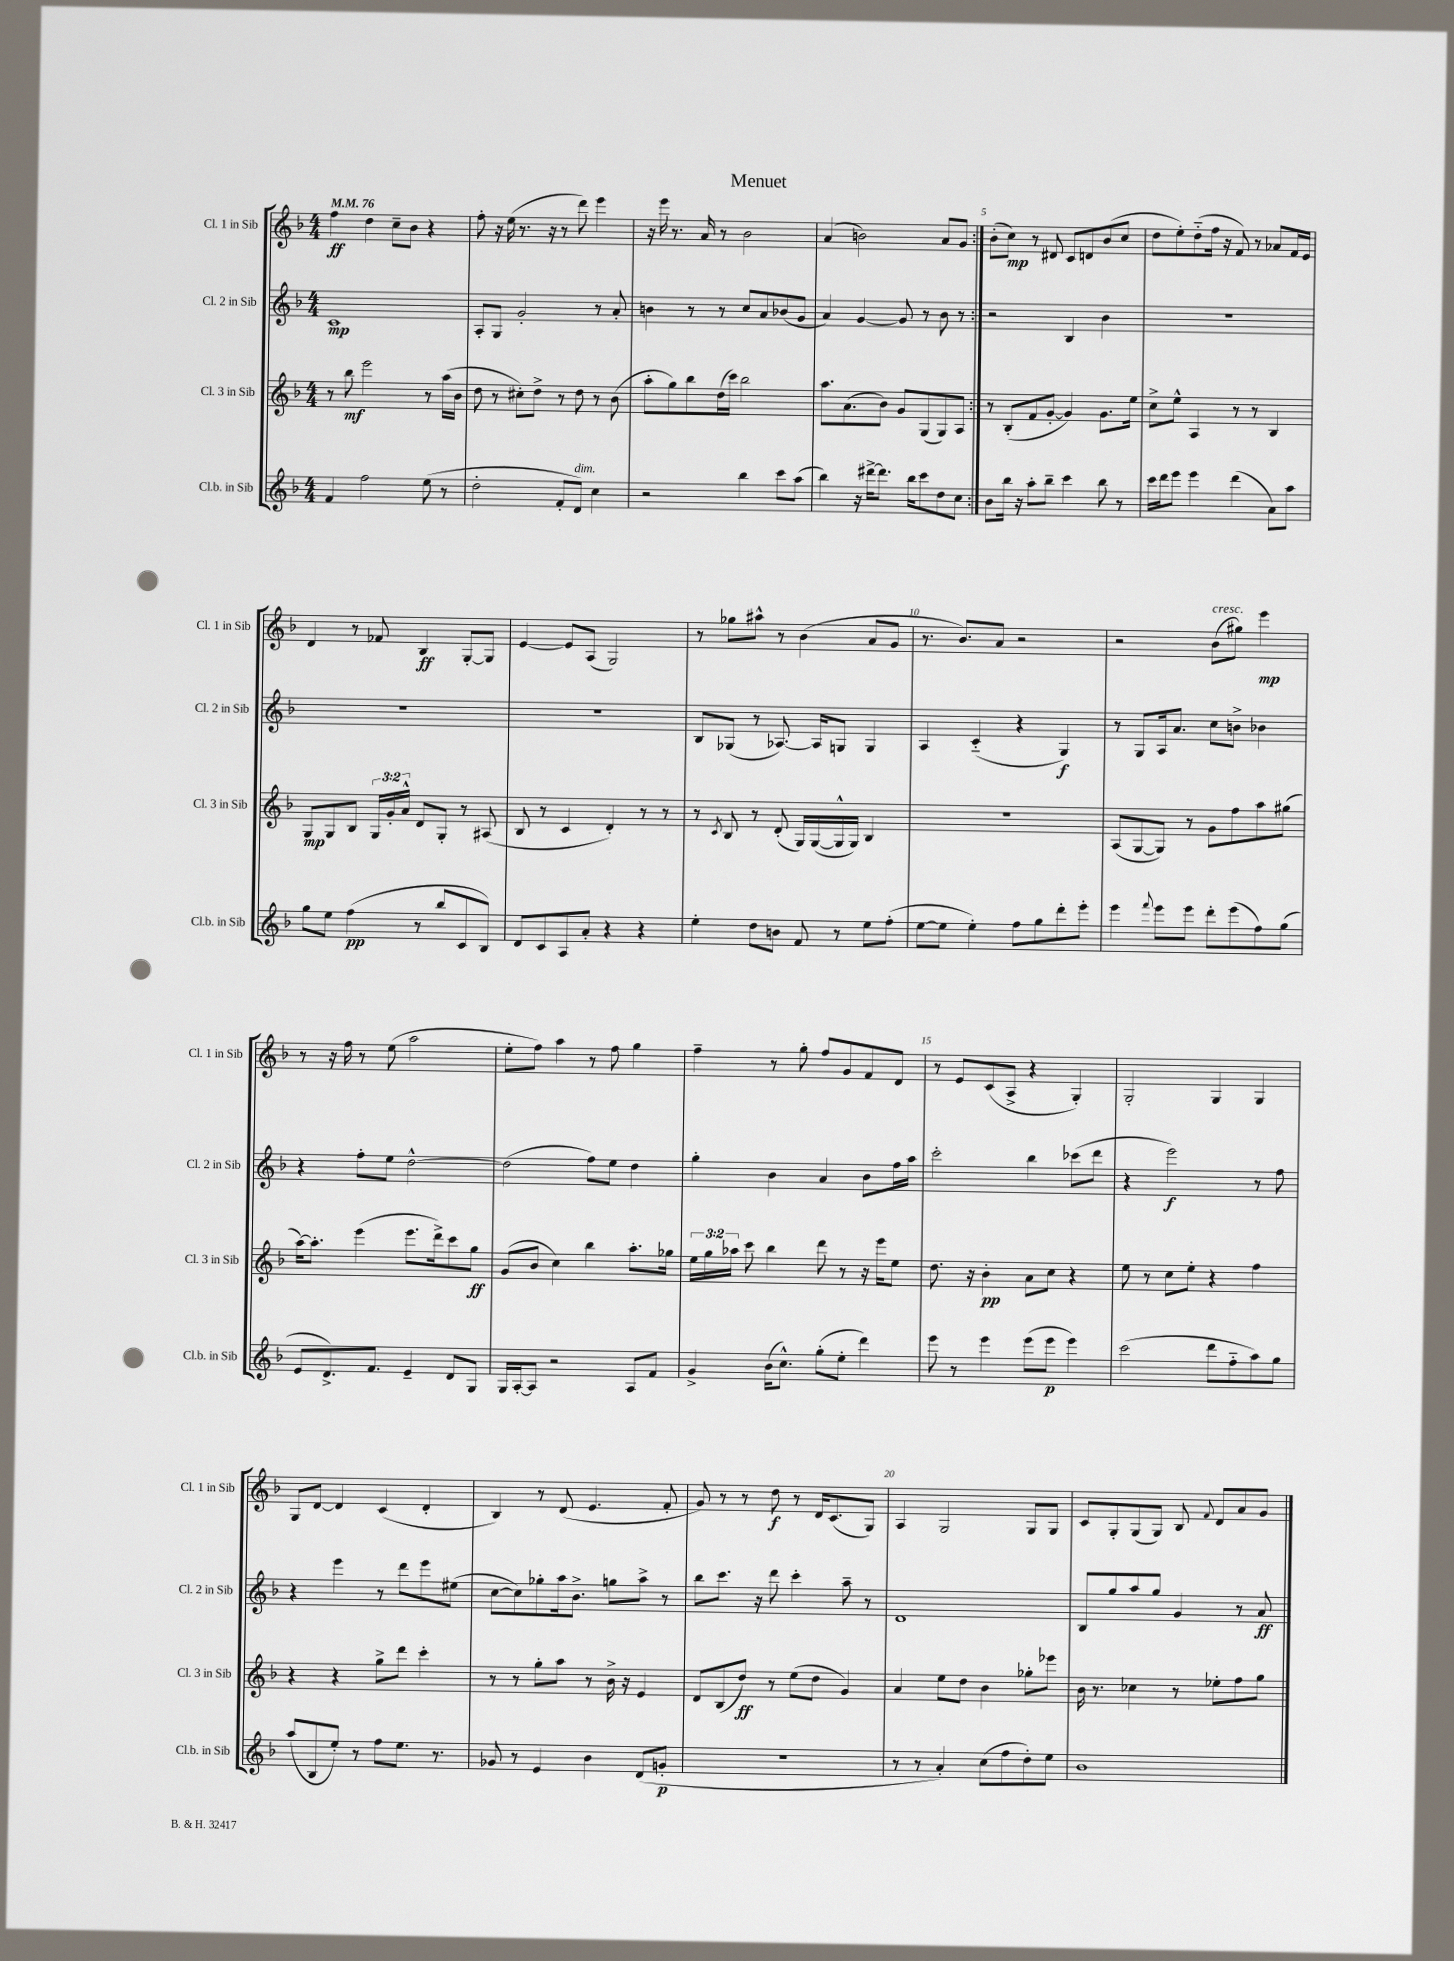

**kern	**kern	**kern	**kern
*staff4	*staff3	*staff2	*staff1
*clefG2	*clefG2	*clefG2	*clefG2
*k[b-]	*k[b-]	*k[b-]	*k[b-]
*M4/4	*M4/4	*M4/4	*M4/4
*MM76	*MM76	*MM76	*MM76
4f	8r	1c	4ff
.	8bb-	.	.
2ff	2eee	.	4dd
.	.	.	8cc~
.	.	.	8b-
(8ee	8r	.	4r
8r	(16aa	.	.
.	16b-	.	.
=	=	=	=
2dd'	8dd	8A'	8ff'
.	8r	8G	16r
.	.	.	(16ee
.	8cc#')	2g'	8.r
.	8dd^	.	.
.	.	.	16r
8f'	8r	.	8r
8d)	8dd	.	8ddd)
4cc	8r	8r	4eee
.	(8b-	8a'	.
=	=	=	=
2r	8aa'	4b	16r
.	.	.	16eee
.	8gg)	.	8.r
.	8bb-	8r	.
.	.	.	16a
.	(16dd	8r	8r
.	16ccc)	.	.
4bb-	2bb-	8cc	2b-
.	.	8a	.
8ccc	.	(8b-	.
(8aa	.	8g	.
=	=	=	=
4bb-)	8.aa	4a)	(4a
.	(8.a	.	.
16r	.	[4g	2b)
[16ddd#^	.	.	.
8.ddd#]	8b-)	.	.
.	8g	8g]	.
16bb-	.	.	.
8ccc	(8G	8r	.
8dd	8G)	8b-	8a
8cc	8A	8r	8g
=:|!	=:|!	=:|!	=:|!
8b-	8r	2r	(8b-'
16bb-	(8B-'	.	8cc)
16r	.	.	.
8aa'	8f	.	8r
8bb-~	[8g'	.	8d#
4ccc	4g])	4B-	8c
.	.	.	8d
8bb-	8.g	4b-	(8b-
8r	.	.	8cc
.	16ee	.	.
=	=	=	=
16ccc	8cc^	1r	8dd
16ddd	.	.	.
8eee	8ee^^	.	8ee')
4eee	4A	.	(8dd'~
.	.	.	16ff
.	.	.	16r
(4ddd	8r	.	8f)
.	8r	.	8r
8a)	4B-	.	8a-
8aa	.	.	16f
.	.	.	16e
=	=	=	=
8gg	8G	1r	4d
8ee	8G	.	.
(4ff	8B-	.	8r
.	24G	.	8f-
.	24g'	.	.
.	24a^^	.	.
8r	8d	.	4B-
8bb-	8G'	.	.
8c	8r	.	[8G'
8B-)	(8A#	.	8G]
=	=	=	=
8d	8B-	1r	[4e
8c	8r	.	.
8A	4c	.	8e]
8a'	.	.	(8A
4r	4d')	.	2G)
4r	8r	.	.
.	8r	.	.
=	=	=	=
4ee'	8r	8B-	8r
.	8qc	.	.
.	8B-	(8G-	8gg-
8dd	8r	8r	8aa#^^
8b	(8d'	[8.A-)	8r
8f	16G)	.	(4b-
.	([16G	16A-]	.
8r	16G^^]	8G	.
.	16G)	.	.
8ee	4B-	4G	8a
(8ff'	.	.	8g
=	=	=	=
[8ee	1r	4A	8.r
8ee]	.	.	.
.	.	.	8.b-)
4ee')	.	(4c'~	.
.	.	.	8a
8ff	.	4r	2r
8gg	.	.	.
8ddd'	.	4G)	.
8eee'	.	.	.
=	=	=	=
4eee	(8A	8r	2r
.	[8G	8G	.
8qqfff	.	.	.
8eee	8G])	16A	.
.	.	8.a	.
8eee	8r	.	.
8ddd'	8g	8cc	(8b-
(8eee	8ff	8b^	8gg#)
8ff)	8aa	4b-	4eee
(8gg	(8gg#	.	.
=	=	=	=
8e	[16aa)	4r	8r
.	8.aa']	.	.
8.d^)	.	.	16r
.	.	.	16ff
.	(4eee	8ff'	8r
8.f	.	.	.
.	.	8ee	(8ee
4e~	8.eee	[2dd^^	2aa
.	16ddd^)	.	.
8d	8ccc	.	.
8G	8gg	.	.
=	=	=	=
16G	(8g	(2dd]	8ee'
[16A'	.	.	.
8A]	8b-	.	8ff)
2r	4cc)	.	4aa
.	4bb-	8ff)	8r
.	.	8ee	8ff
8A	8.aa'	4dd	4gg
8f	.	.	.
.	16gg-	.	.
=	=	=	=
4g^	24ee	4gg'	4ff~
.	24gg	.	.
.	24aa-	.	.
.	8ccc	.	.
(16b-	4bb-	4b-	8r
8.cc^^)	.	.	.
.	.	.	8gg'
(8gg'	8ddd	4a	8ff
8ee'	8r	.	8g
4ddd)	16r	8b-	8f
.	16eee	.	.
.	8ee	16ff	8d
.	.	16aa	.
=	=	=	=
8eee	8.dd	2ccc'	8r
8r	.	.	8e
.	16r	.	.
4eee	4b-'	.	(8c
.	.	.	8A^
(8eee	8a	4bb-	4r
8eee	8cc	.	.
4eee)	4r	(8ccc-	4G')
.	.	8ddd	.
=	=	=	=
(2ccc	8ee	4r	2G'
.	8r	.	.
.	8cc	2eee)	.
.	8ee'	.	.
8ddd	4r	.	4G
8ff'~	.	.	.
8aa)	4ff	8r	4G
8gg	.	8ff	.
=	=	=	=
(8aa	4r	4r	8G
8B-	.	.	[8d
8ee')	4r	4eee	4d]
8r	.	.	.
8ff	8gg^	8r	(4c
8.ee	8ddd	8ddd	.
.	4ccc'	8eee	4d'
8.r	.	.	.
.	.	(8ee#	.
=	=	=	=
8g-	8r	[8cc	4B-)
8r	8r	8cc])	.
4e	8gg'	8gg-'	8r
.	8aa	16aa	(8d
.	.	8.b-^	.
4b-	8r	.	4.e
.	16b-^	8gg	.
.	16r	.	.
(8d	4e	8aa^	.
8g'	.	8r	8f'
=	=	=	=
1r	8d	8bb-	8g)
.	(8B-	8.ccc	8r
.	8dd)	.	8r
.	.	16r	.
.	8r	8ddd	8dd
.	(8ee	4ccc'	8r
.	8dd	.	16d
.	.	.	(8.c
.	4g)	8aa~	.
.	.	8r	8G)
=	=	=	=
8r	4a	1d	4A
8r	.	.	.
4a')	8ee	.	2G
.	8dd	.	.
(8cc	4b-	.	.
8ff	.	.	.
8dd')	8gg-'	.	8G
8ee	8eee-	.	8G
=	=	=	=
1b-	16b-	8B-	8c
.	8.r	.	.
.	.	8gg	8G'
.	4cc-	8aa	(8G
.	.	8gg	8G)
.	8r	4g	8B-
.	.	.	8qqf
.	8ee-'	.	8d
.	8ff	8r	8a
.	8gg	8a	8g
==	==	==	==
*-	*-	*-	*-
